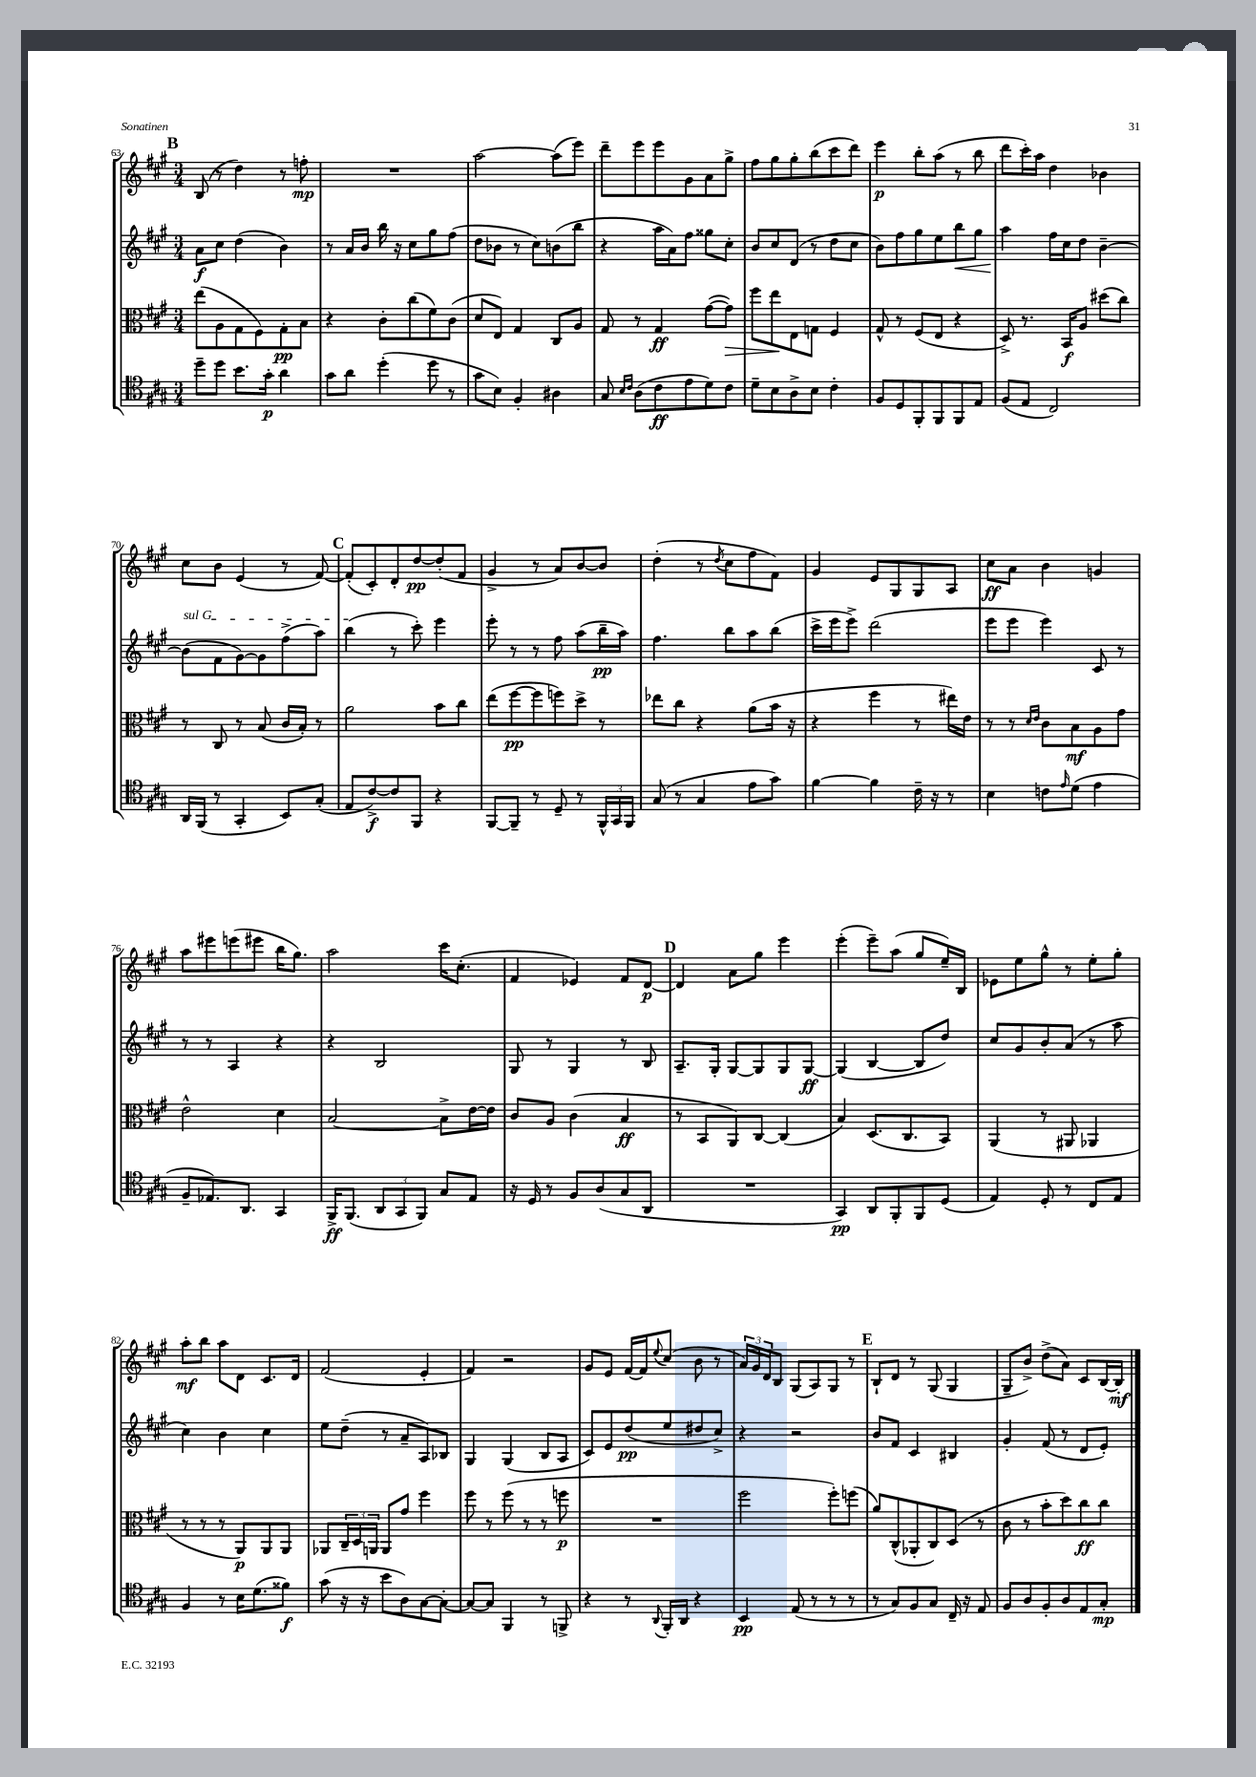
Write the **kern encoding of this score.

**kern	**kern	**kern	**kern
*staff4	*staff3	*staff2	*staff1
*clefC4	*clefC3	*clefG2	*clefG2
*k[f#c#g#]	*k[f#c#g#]	*k[f#c#g#]	*k[f#c#g#]
*M3/4	*M3/4	*M3/4	*M3/4
8dd~	(8ee	8a	(8B
8dd	8A	8cc#	8r
8.b	8G#	(4dd	4dd)
.	8F#)	.	.
16g#'	.	.	.
4a	8G#'	4b)	8r
.	8B	.	8ff'
=	=	=	=
8g#	4r	8r	2.r
8a	.	16a	.
.	.	16b	.
(4dd'	8c#'	16bb	.
.	.	16r	.
.	(8cc#	8cc#	.
8dd	8f#)	8gg#	.
8r	(8c#	(8ff#	.
=	=	=	=
8g#	8d	8dd	[2aa
8B)	8E)	8b-	.
4F#'	4G#	8r	.
.	.	8cc#)	.
4A#	8C#	(8b	(8aa]
.	8A	8bb	8eee)
=	=	=	=
8G#	8G#	4r	8ddd~
16qqB	.	.	.
16qqc#	.	.	.
(8A	8r	.	8eee
8c#	4G#	16aa	8eee
.	.	16a)	.
8e	.	8ff#	8g#
8d)	([8g#	8gg##	8a
8c#	8g#])	8cc#'	8gg#^
=	=	=	=
8d~	8ff#	8b	8ff#
8B	8ee	8cc#	8gg#
8A^	8E	(8d	8gg#'
8B	8G	8r	(8bb
4c#'	4F#	8dd	8ccc#
.	.	8cc#	8ddd)
=	=	=	=
8F#	8G#^^	8b)	4eee
8D	8r	8ff#	.
8FF#'	(8F#	8gg#	8bb'
8FF#	8E	8ee	(8aa
8FF#	4r	8bb	8r
8E	.	8gg#	8bb
=	=	=	=
(8F#	8D^)	4aa	8ddd
8E	8.r	.	16ccc#')
.	.	.	16aa
2C#)	.	16ff#	4dd
.	16BB	16cc#	.
.	8A	8dd	.
.	(8dd#	[4b~	4b-
.	8cc#)	.	.
=	=	=	=
16AA	8r	(8b]	8cc#
(16FF#	.	.	.
8r	8C#	8f#	8b
4GG#'	8r	[8g#)	(4e
.	(8B	8g#]	.
8BB)	16c#	(8ff#^	8r
.	16B')	.	.
(8G#'	8r	8aa)	[8f#)
=	=	=	=
8E	2a	(4bb	(8f#']
[8c#^)	.	.	8c#')
8c#]	.	8r	8d'
8FF#	.	8ccc#')	[8dd
4r	8b	4eee	(8dd']
.	8cc#	.	8f#
=	=	=	=
[8FF#	(8ee	8eee'	4g#^
8FF#~]	[8ff#	8r	.
8r	8ff#]	8r	8r
8D~	8ff)	8ff#	8a)
8r	8dd^	(8aa	[8b
24FF#^^	8r	16bb~	8b]
24GG#	.	.	.
.	.	16aa)	.
24FF#	.	.	.
=	=	=	=
(8G#	8ee-	4.ff#	(4dd'
8r	8cc#	.	.
4G#	4r	.	8r
.	.	.	8qdd
.	.	8bb	8cc#
8e	(8a	8aa	8ff#
8g#)	16b	(8bb	8f#)
.	16r	.	.
=	=	=	=
[4f#	4r	16ccc#^	4g#
.	.	16eee	.
.	.	8eee^)	.
4f#]	4ff#	(2ddd	8e
.	.	.	8G#
16c#~	8r	.	8G#
16r	.	.	.
8r	16ee#)	.	8A
.	16e	.	.
=	=	=	=
4B	8r	8eee	8cc#
.	8r	8eee	8a
.	16qqd	.	.
.	16qqe	.	.
8c	8c#	4eee)	4b
16qqe	.	.	.
(8d	8B	.	.
4e	8A	8c#	4g
.	8g#	8r	.
=	=	=	=
8F#~	2e^^	8r	8aa
8.E-)	.	8r	8eee#
.	.	4A	(8eee
8.AA	.	.	.
.	.	.	8eee#
4GG#	4d	4r	16bb
.	.	.	8.gg#)
=	=	=	=
16FF#^	[2B	4r	2aa
(8.FF#	.	.	.
12AA	.	2B	.
12GG#	.	.	.
12FF#)	.	.	.
8G#	8B^]	.	16ccc#
.	.	.	(8.cc#'
8E	[16e	.	.
.	16e]	.	.
=	=	=	=
16r	8c#	8G#	4f#
16D	.	.	.
8r	8A	8r	.
8F#	(4c#	4G#	4e-)
(8A	.	.	.
8G#	4B	8r	8f#
8AA	.	8B	[8d
=	=	=	=
2.r	8r	8.A~	4d]
.	8BB	.	.
.	.	16G#'	.
.	8AA)	[8G#	8a
.	[8C#	8G#]	8gg#
.	(4C#]	8G#	4eee
.	.	[8G#	.
=	=	=	=
4GG#)	4B)	(4G#]	(4eee'
8AA	(8.D	[4B	8eee~)
8FF#'	.	.	(8aa
.	8.C#	.	.
8FF#	.	8B]	8gg#
(8D	8BB)	8dd)	16ee~)
.	.	.	16B
=	=	=	=
4E)	(4AA	8cc#	8e-
.	.	8g#	8ee
8D'	8r	8b'	8gg#^^
8r	8AA#	(8a	8r
8C#	4AA-	8r	8ee'
8E	.	8aa	8gg#'
=	=	=	=
4F#	8r	4cc#)	8aa'
.	8r	.	8bb
8r	8r	4b	8aa
16B	8AA)	.	8d
(8.d	.	.	.
.	8AA	4cc#	8.c#
8f##)	8AA	.	.
.	.	.	16d
=	=	=	=
(8g#	8AA-	8ee	(2f#
16r	24C#~	(8dd~	.
.	24D	.	.
16r	.	.	.
.	24AA	.	.
8b	8AA	8r	.
8A)	8g#	8a~	.
[8G#	4ff#	8A)	4e'
8G#'_	.	8B-	.
=	=	=	=
8G#_	8ff#	4G#	4f#)
8G#]	8r	.	.
4FF#	(8ff#	(4G#	2r
.	8r	.	.
8r	8r	8B	.
8FF^	8ff	8A	.
=	=	=	=
4r	2.r	8c#)	8g#
.	.	8e	8e
8r	.	(8dd	[16f#
.	.	.	16f#]
8qqAA	.	.	8qqee
16FF#'	.	8ee	(8cc#
16AA	.	.	.
4r	.	8dd#	8b
.	.	8cc#^)	8r
=	=	=	=
4BB	2ff#	4r	24a)
.	.	.	24g#
.	.	.	24d
.	.	.	8B
(8E	.	2r	(8G#
8r	.	.	8A)
8r	8ff#')	.	8G#
8r	(8ff	.	8r
=	=	=	=
8r	8a)	8b	8B`
8G#)	(8C#^^	8f#	8d
8F#	8AA-'	4c#	8r
8G#	8C#)	.	(8G#
16C#~	(8D	4B#	4G#
16r	.	.	.
8E	8r	.	.
=	=	=	=
8F#	8c#	4g#'	8G#~
8A	8r	.	8b^)
8F#'	8b'	(8f#	(8dd^
8A	8dd)	8r	8a)
8E	8cc#	8d	8c#
8G#'	8cc#	8e')	[16B
.	.	.	16B']
==	==	==	==
*-	*-	*-	*-
